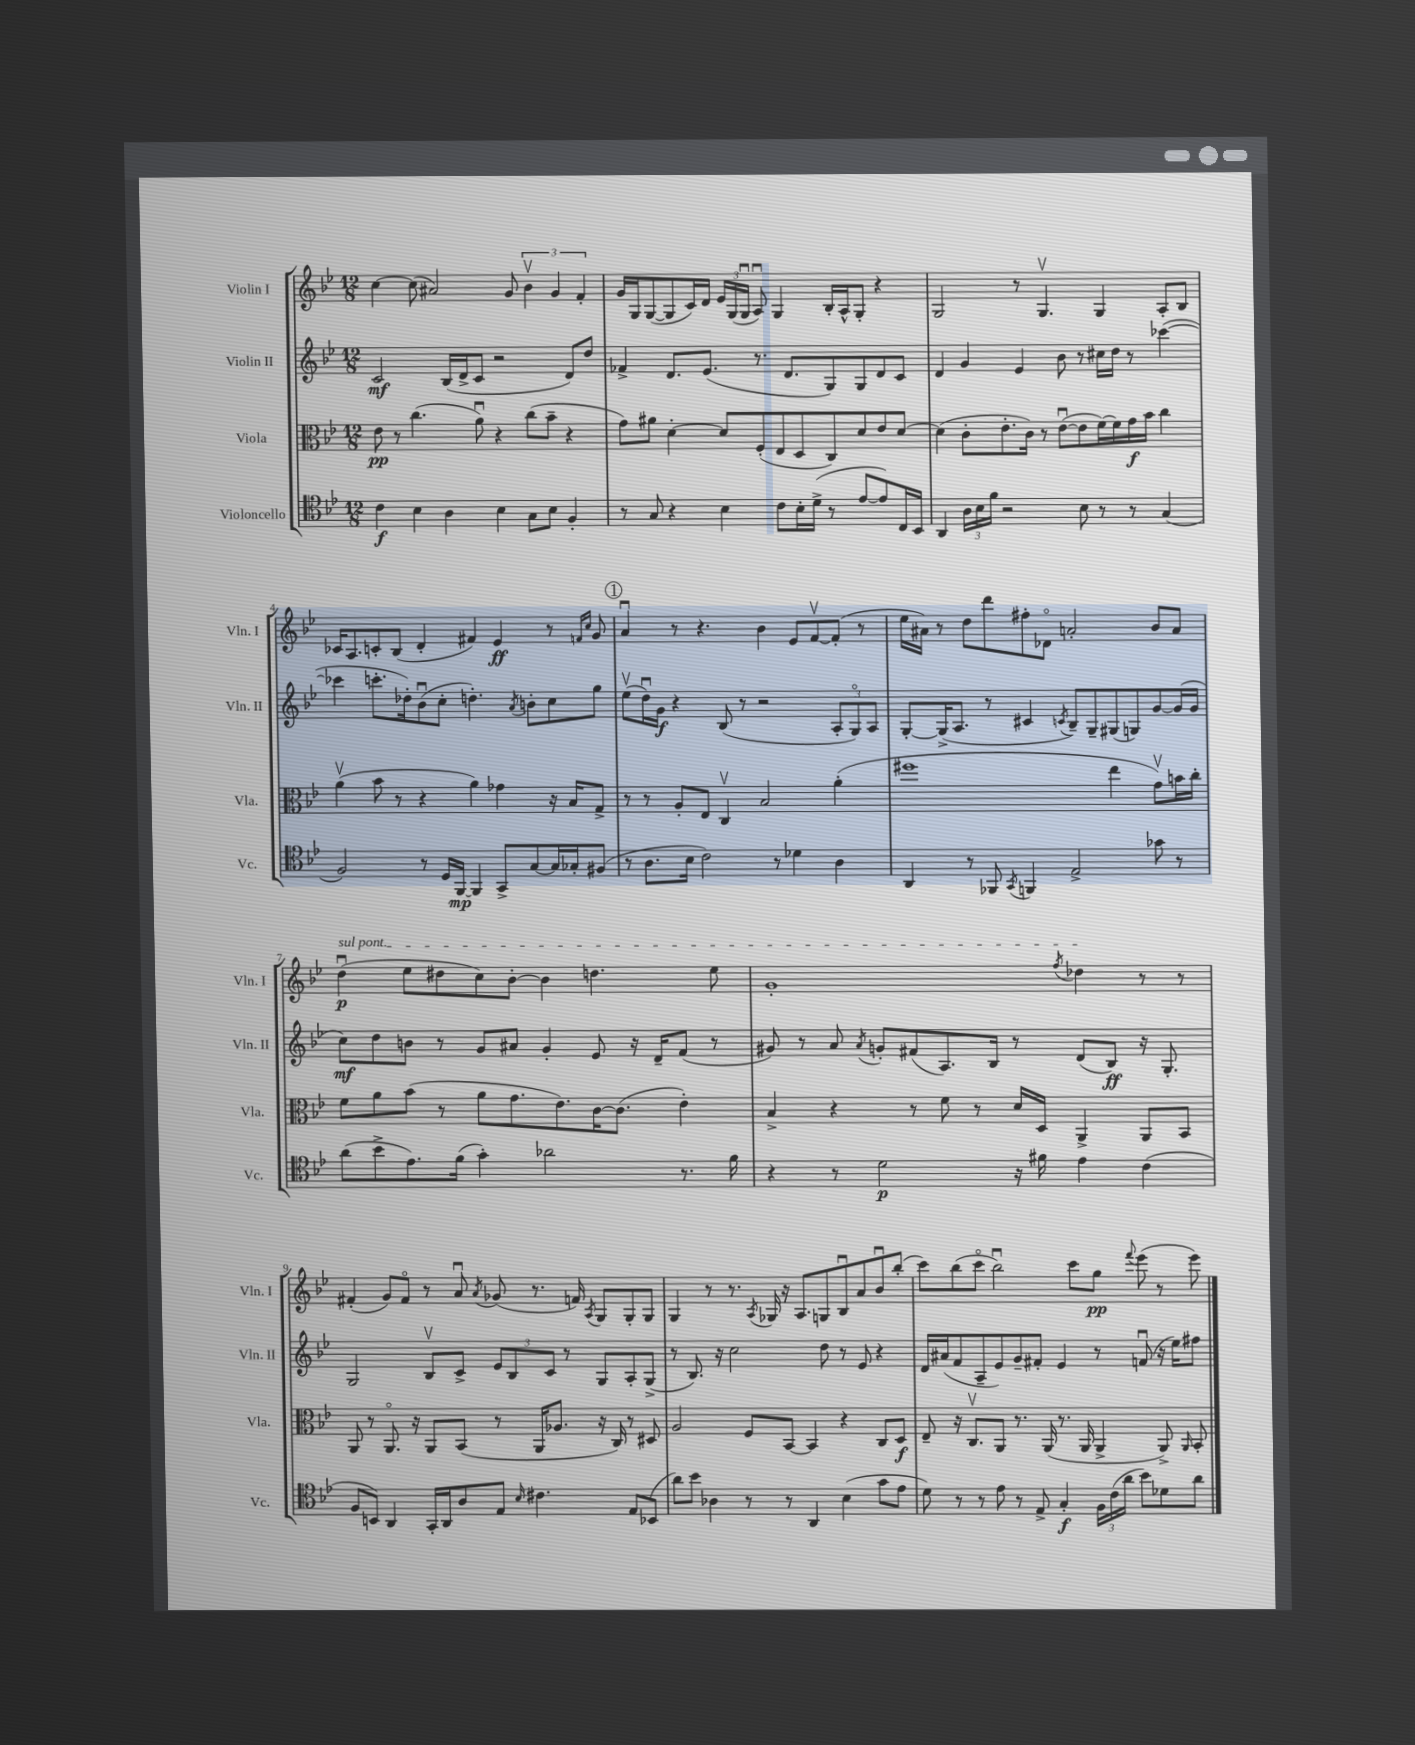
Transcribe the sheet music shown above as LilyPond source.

<<
\new StaffGroup <<
\new Staff = "s0" \with { instrumentName = "Violin I" shortInstrumentName = "Vln. I" } {
    \clef treble \key bes \major \numericTimeSignature \time 12/8
    \autoBeamOff c''4~ c''8( ais'2) g'8 \tuplet 3/2 { bes'4\upbow g'4 f'4-. } |
    g'16[ g16 g8~( g8 c'16) d'16] \tuplet 3/2 { ees'16[ g16( g16]\downbow } a8\downbow) g4 bes16[-. a16-^ g8]-. r4 |
    g2 r8 g4.\upbow g4 a8[-. bes8] |
    ces'16[ a8. c'8-. bes8]( d'4-. fis'4) ees'4\ff r8 \grace { f'16[ c''16] } g'8 |
    \mark \markup { \circle "1" } a'4\downbow r8 r4. bes'4 ees'8[ f'8~\upbow f'8]-.( r8 |
    ees''16[ ais'16]) r8 d''8[ d'''8 fis''8-. des'8]\flageolet a'2-. bes'8[ a'8] |
    \once \override TextSpanner.bound-details.left.text = \markup { \italic "sul pont." } d''4\downbow\p\startTextSpan( ees''8[ dis''8 c''8) bes'8]~-. bes'4 d''4. ees''8 |
    g'1-. \acciaccatura { f''8 } des''4\stopTextSpan r8 r8 |
    fis'4-.( g'8[) fis'8]\flageolet r8 a'8\downbow \acciaccatura { a'8 } ges'8( r8. f'16) \acciaccatura { a8 } g8[ g8-. g8] |
    g4 r8 r8. \acciaccatura { a8 } ges16 r16 a8.[ g8 bes8\downbow a'8 bes'8\downbow bes''8]-.( |
    c'''8[) bes''8( c'''8]\flageolet bes''2\downbow) c'''8[ g''8]\pp \appoggiatura { f'''8 } ees'''8( r8 ees'''8) \bar "|." |
}
\new Staff = "s1" \with { instrumentName = "Violin II" shortInstrumentName = "Vln. II" } {
    \clef treble \key bes \major \numericTimeSignature \time 12/8
    \autoBeamOff c'2\mf bes16[( d'16-> c'8] r2 d'8[) d''8] |
    fes'4-> d'8.[ ees'8.]( r8. d'8.[ g8) g8 d'8 c'8] |
    d'4 g'4 ees'4 bes'8 r8 cis''16[ d''16] r8 ces'''4~( |
    ces'''4 c'''8.[-. des''16-.) bes'8\downbow( c''8]-. d''4.-.) \acciaccatura { a'8 } b'8[-. c''8 g''8] |
    \mark \markup { \circle "1" } ees''8[\upbow( d''16\downbow) g'16]\f r4 bes8( r8 r2 \tuplet 3/2 { a8[-. g8\flageolet) a8] } |
    g8[~-. g16->( a8.] r8 cis'4 \acciaccatura { c'8 } bes8[--) g8-- gis8( g8) g'8~ g'16( g'16] |
    c''8[\mf) d''8 b'8] r8 g'8[ ais'8] g'4-. ees'8 r16 d'16[-- f'8]( r8 |
    gis'8) r8 a'8 \acciaccatura { a'8 } g'8[-. fis'8( a8.) bes16] r8 d'8[( bes8]\ff) r16 g8.-. |
    g2 bes8[\upbow c'8]-> \tuplet 3/2 { ees'8[ bes8 c'8] } r8 g8[ a8-. g8]->( |
    r8 bes8.) r16 c''2 d''8 r8 ees'8 r4 |
    d'16[ ais'16( f'8 a8-- ees'8) g'8-- fis'8]-. ees'4 r8 f'8\downbow( r16 ees''16[) fis''8] \bar "|." |
}
\new Staff = "s2" \with { instrumentName = "Viola" shortInstrumentName = "Vla." } {
    \clef alto \key bes \major \numericTimeSignature \time 12/8
    \autoBeamOff ees'8\pp r8 c''4.( a'8\downbow) r4 c''8[( bes'8]-- r4 |
    g'8[) ais'8] d'4~-. d'8[ f8-.( ees8 d8 c8) d'8 ees'8 d'8]~ |
    d'4( c'8[-. ees'8.-. c'16]) r8 ees'8[~\downbow( ees'8 f'16~) f'16 g'16\f bes'16] c''4 |
    a'4\upbow( bes'8 r8 r4 a'4) ges'4 r16 bes16[ g8]-> |
    \mark \markup { \circle "1" } r8 r8 a8[-. ees8] c4\upbow bes2 a'4-.( |
    fis''1 ees''4 g'8[\upbow) b'16 c''16]-. |
    f'8[ a'8 bes'8]( r8 a'8[ g'8. ees'8.) c'16~ c'8.]( ees'4-.) |
    bes4-> r4 r8 f'8 r8 d'16[ d16] a,4-> a,8[ bes,8] |
    a,8 r8 a,8.\flageolet r16 a,8[ bes,8]( r8 a,16[ aes8.] r16 c16) r8 dis8 |
    a2 f8[ bes,8]~ bes,4 r4 c8[ d8]\f |
    ees8-- r16 c8.[\upbow a,8] r8. a,16( r8. a,16 a,4-> a,8->) \grace { a,16 } bes,8-. \bar "|." |
}
\new Staff = "s3" \with { instrumentName = "Violoncello" shortInstrumentName = "Vc." } {
    \clef tenor \key bes \major \numericTimeSignature \time 12/8
    \autoBeamOff c'4\f bes4 a4 bes4 g8[ bes8] f4-. |
    r8 g8 r4 bes4 c'8[ bes16-. d'16]->( r8 ees'8[~ ees'8) c16 bes,16] |
    a,4 \tuplet 3/2 { a16[ bes16 f'16] } r2 bes8 r8 r8 g4( |
    f2) r8 d16[ f,16]~\mp f,4 g,8[-> g8~ g16 ges16-. fis8]( |
    \mark \markup { \circle "1" } r8 a8.[ bes16] c'2) r8 des'4 a4 |
    a,4 r8 fes,8 \acciaccatura { g,8 } f,4 ees2-> ges'8 r8 |
    a'8[( bes'8-> ees'8.) f'16]( g'4-.) aes'2 r8. f'16 |
    r4 r8 d'2\p r16 fis'16 ees'4 c'4( |
    f8[ b,8]) a,4 g,16[-. a,16 a8 ees8] \grace { bes16 } cis'4. ees8[ bes,8]( |
    a'8[) bes'8] aes4 r8 r8 a,4 bes4( g'8[ ees'8] |
    d'8) r8 r8 ees'8 r8 ees8-> g4-.\f \tuplet 3/2 { f16[ c'16( a'16] } bes'8[) des'8 a'8] \bar "|." |
}
>>
>>
